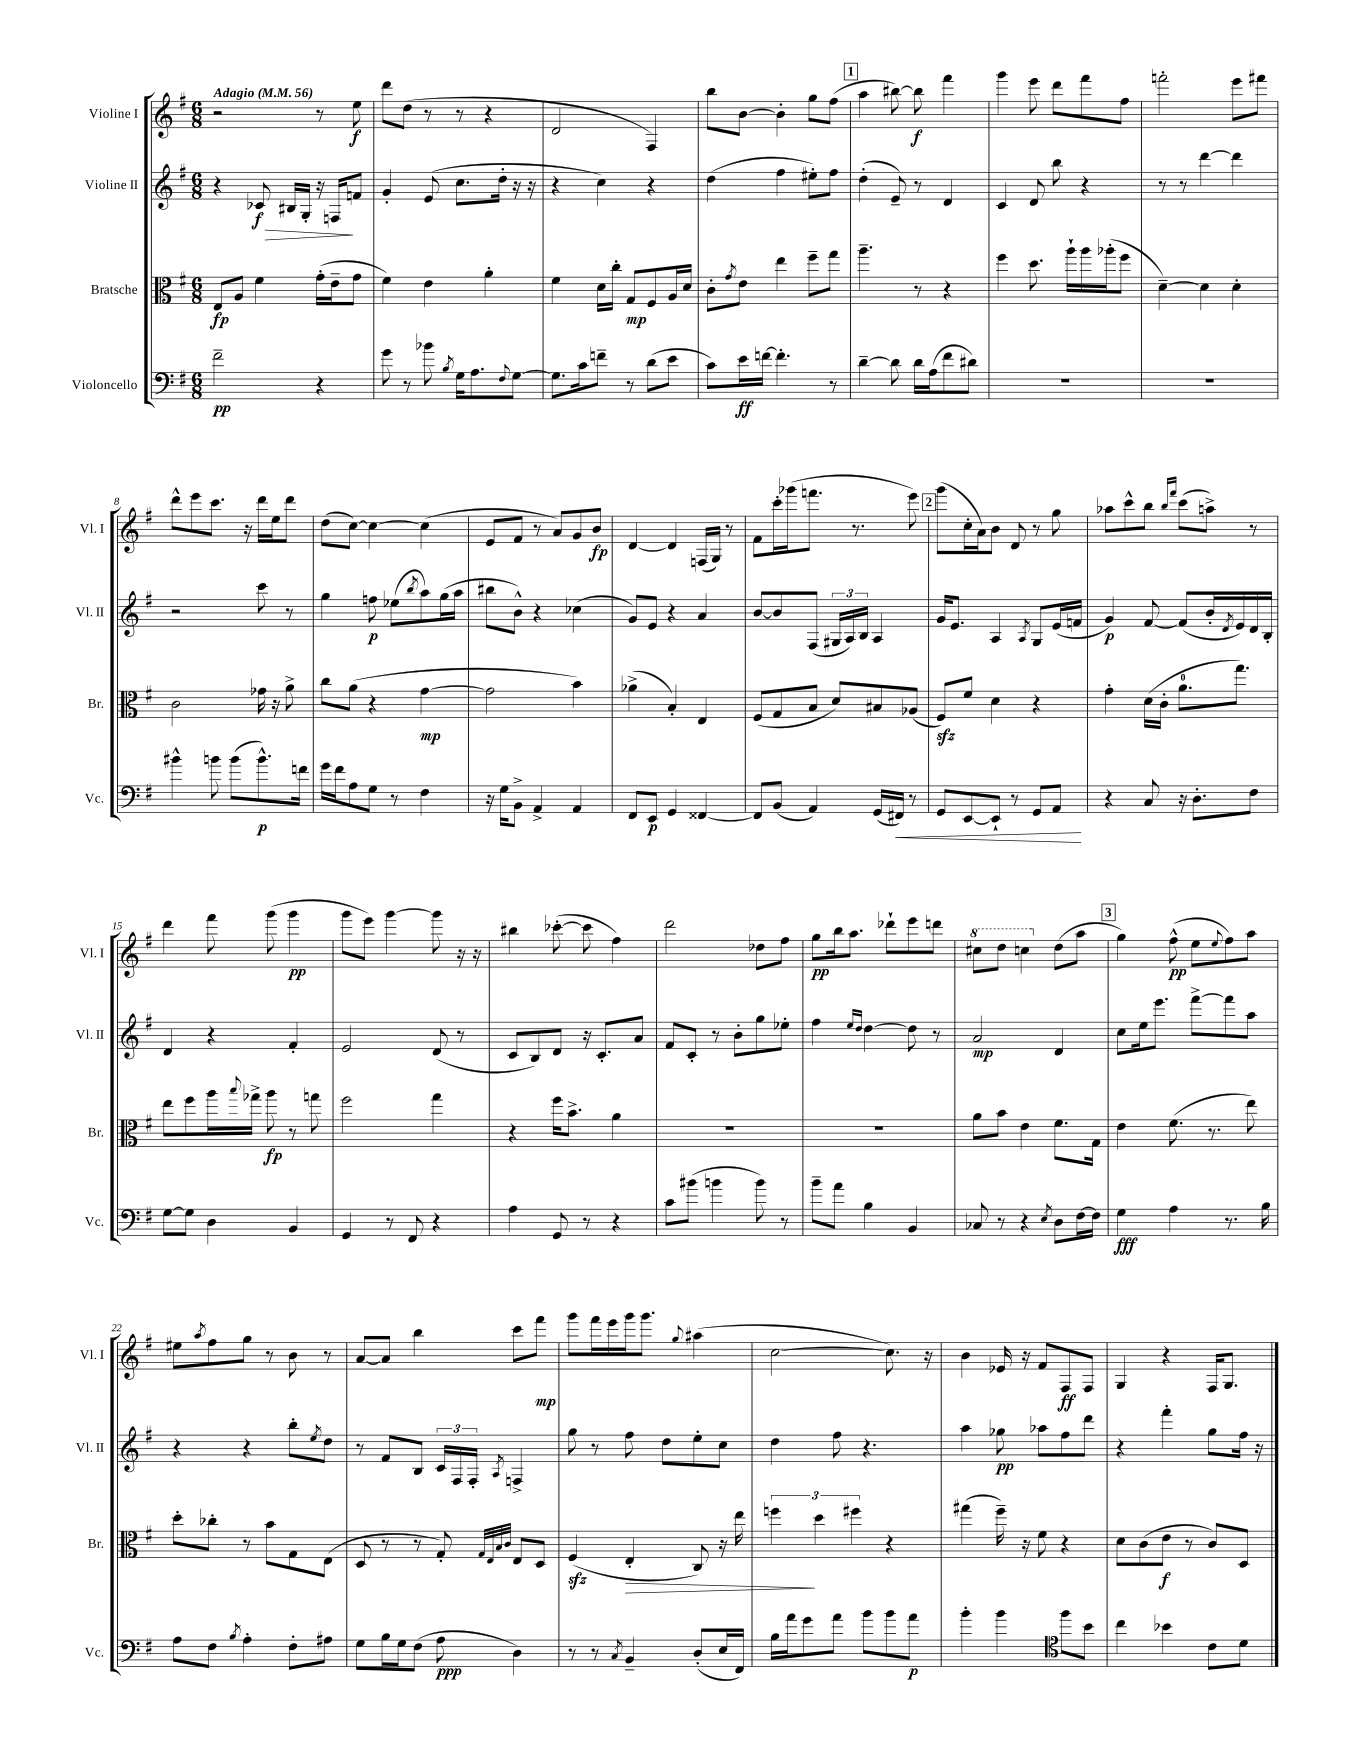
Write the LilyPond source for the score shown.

<<
\new StaffGroup <<
\new Staff = "s0" \with { instrumentName = "Violine I" shortInstrumentName = "Vl. I" } {
    \clef treble \key g \major \numericTimeSignature \time 6/8 \tempo "Adagio" 4 = 56
    r2 r8 e''8\f |
    d'''8 d''8( r8 r8 r4 |
    d'2 fis4) |
    b''8 b'8~ b'4-. g''8 fis''8( |
    \mark \markup { \box "1" } a''4 bis''8~) bis''8\f fis'''4 |
    g'''4 e'''8 d'''8 fis'''8 fis''8 |
    f'''2-. e'''8 fis'''8 |
    d'''8-^ e'''8 c'''8. r16 d'''16 e''16 d'''8 |
    d''8( c''8~) c''4~ c''4( |
    e'8 fis'8 r8 a'8) g'8 b'8\fp |
    d'4~ d'4 f16( g16) r8 |
    fis'8 c'''16-. ges'''16( f'''8. r8. e'''8) |
    \mark \markup { \box "2" } g'''8( c''16-. a'16) b'8 d'8 r8 g''8 |
    aes''8 c'''8-^ b''8 \grace { b''16 fis'''16 } c'''8( a''8->) r8 |
    d'''4 fis'''8 g'''8( g'''4\pp |
    g'''8 e'''8) g'''4~ g'''8 r16 r16 |
    bis''4 ces'''8~-.( ces'''8 fis''4) |
    d'''2 des''8 fis''8 |
    g''8\pp b''16 a''8. des'''8-! e'''8 d'''8 |
    \ottava #1 cis'''8 d'''8 c'''4 \ottava #0 d''8( a''8 |
    \mark \markup { \box "3" } g''4) fis''8-^\pp( e''8 \appoggiatura { e''8 } fis''8) a''8 |
    eis''8 \acciaccatura { a''8 } fis''8 g''8 r8 b'8 r8 |
    a'8~ a'8 b''4 c'''8 fis'''8\mp |
    g'''8 fis'''16 e'''16 g'''16 g'''8. \appoggiatura { g''8 } ais''4( |
    c''2~ c''8.) r16 |
    b'4 ees'16 r16 fis'8 fis8\ff fis8 |
    g4 r4 fis16 g8. \bar "|." |
}
\new Staff = "s1" \with { instrumentName = "Violine II" shortInstrumentName = "Vl. II" } {
    \clef treble \key g \major \numericTimeSignature \time 6/8
    r4 ces'8\f\> bis16 g16-. r16 f16\! f'8 |
    g'4-. e'8( c''8. d''16-. r16 r16 |
    r4 c''4) r4 |
    d''4( fis''4 eis''8-.) fis''8 |
    \mark \markup { \box "1" } d''4-.( e'8--) r8 d'4 |
    c'4 d'8 b''8 r4 |
    r8 r8 d'''4~ d'''4 |
    r2 c'''8 r8 |
    g''4 f''8\p ees''8( \acciaccatura { b''8 } a''8) g''16( a''16 |
    bis''8 b'8-^) r4 ces''4( |
    g'8) e'8 r4 a'4 |
    b'8~ b'8 fis8( \tuplet 3/2 { gis16 a16) b16 } a4 |
    \mark \markup { \box "2" } g'16 e'8. a4 \acciaccatura { a8 } g8 e'16( f'16 |
    g'4\p) fis'8~ fis'8( b'16-. \acciaccatura { d'8 } e'16) d'16 b16-. |
    d'4 r4 fis'4-. |
    e'2 d'8( r8 |
    c'8 b8) d'8 r16 c'8.-. a'8 |
    fis'8 c'8-. r8 b'8-. g''8 ees''8-. |
    fis''4 \grace { e''16 d''16 } d''4~ d''8 r8 |
    a'2\mp d'4 |
    \mark \markup { \box "3" } c''8 e''16 e'''8. fis'''8~-> fis'''8 a''8 |
    r4 r4 b''8-. \acciaccatura { e''8 } d''8 |
    r8 fis'8 b8 \tuplet 3/2 { c'16 fis16 fis16-. } \acciaccatura { a8 } f4-> |
    g''8 r8 fis''8 d''8 e''8-. c''8 |
    d''4 fis''8 r4. |
    a''4 ges''8\pp aes''8 fis''8 d'''8 |
    r4 fis'''4-. g''8 fis''16 r16 \bar "|." |
}
\new Staff = "s2" \with { instrumentName = "Bratsche" shortInstrumentName = "Br." } {
    \clef alto \key g \major \numericTimeSignature \time 6/8
    e8\fp a8 fis'4 g'16-.( e'16-- g'8 |
    fis'4) e'4 a'4-. |
    fis'4 d'16 c''16-. g8\mp fis8 a16 d'16 |
    c'8-. \acciaccatura { g'8 } e'8 e''4 fis''8-- g''8 |
    \mark \markup { \box "1" } a''4.-- r8 r4 |
    fis''4 d''8. a''16-! a''16 aes''16-.( fis''8 |
    d'4~--) d'4 d'4-. |
    c'2 ges'16 r16 a'8-> |
    c''8 a'8( r4 g'4~\mp |
    g'2 b'4) |
    aes'4->( b4-.) e4 |
    fis8( g8 b8 d'8) bis8 aes8( |
    \mark \markup { \box "2" } fis8\sfz) fis'8 d'4 r4 |
    g'4-. d'16( c'16-. a'8.-0 g''8.) |
    e''8 fis''8 a''16 \appoggiatura { b''8 } ges''16-> a''8\fp r8 g''8 |
    fis''2 g''4 |
    r4 fis''16 b'8.-> a'4 |
    R2. |
    R2. |
    a'8 b'8 e'4 fis'8. g16 |
    \mark \markup { \box "3" } e'4 fis'8.( r8. e''8) |
    d''8-. ces''8-. r8 b'8 g8 e8( |
    d8 r8 r8 g8-.) \grace { g32 e32 b32 c'32 } e8 d8 |
    fis4\sfz( e4-.\> c8) r16 e''16 |
    \tuplet 3/2 { f''4\! d''4 fis''4 } r4 |
    gis''4( fis''16--) r16 fis'8 r4 |
    d'8 c'8( e'8\f r8 c'8) d8 \bar "|." |
}
\new Staff = "s3" \with { instrumentName = "Violoncello" shortInstrumentName = "Vc." } {
    \clef bass \key g \major \numericTimeSignature \time 6/8
    fis'2--\pp r4 |
    g'8 r8 bes'8 \acciaccatura { b8 } g16 a8. \appoggiatura { fis8 } g8~ |
    g8. c'16 f'8-- r8 d'8( e'8 |
    c'8) e'16\ff f'16~ f'4.-. r8 |
    \mark \markup { \box "1" } d'4~-- d'8 d'16 a16( fis'8 dis'8) |
    R2. |
    R2. |
    bis'4-^ b'8 b'8( b'8.-^\p) f'16 |
    g'16 fis'16 a8 g8 r8 fis4 |
    r16 g16 b,8-> a,4-> a,4 |
    fis,8 e,8\p g,4 fisis,4~ |
    fisis,8 b,8( a,4) g,16( fis,16\<) r8 |
    \mark \markup { \box "2" } g,8 e,8~ e,8-! r8 g,8 a,8\! |
    r4 c8 r16 d8.-. fis8 |
    g8~ g8 d4 b,4 |
    g,4 r8 fis,8 r4 |
    a4 g,8 r8 r4 |
    c'8 bis'8( b'4 b'8) r8 |
    b'8-- a'8 b4 b,4 |
    ces8 r8 r4 \acciaccatura { e8 } d8 fis16~ fis16 |
    \mark \markup { \box "3" } g4\fff a4 r8. b16 |
    a8 fis8 \acciaccatura { b8 } a4-. fis8-. ais8 |
    g8 b16 g16 fis8( a8\ppp d4) |
    r8 r8 \acciaccatura { c8 } b,4-- d8-.( e16 fis,16) |
    b16 a'16 g'8 a'8 b'8 b'8 a'8\p |
    b'4-. b'4 \clef tenor fis''8 b'8 |
    c''4 bes'4 c'8 d'8 \bar "|." |
}
>>
>>
